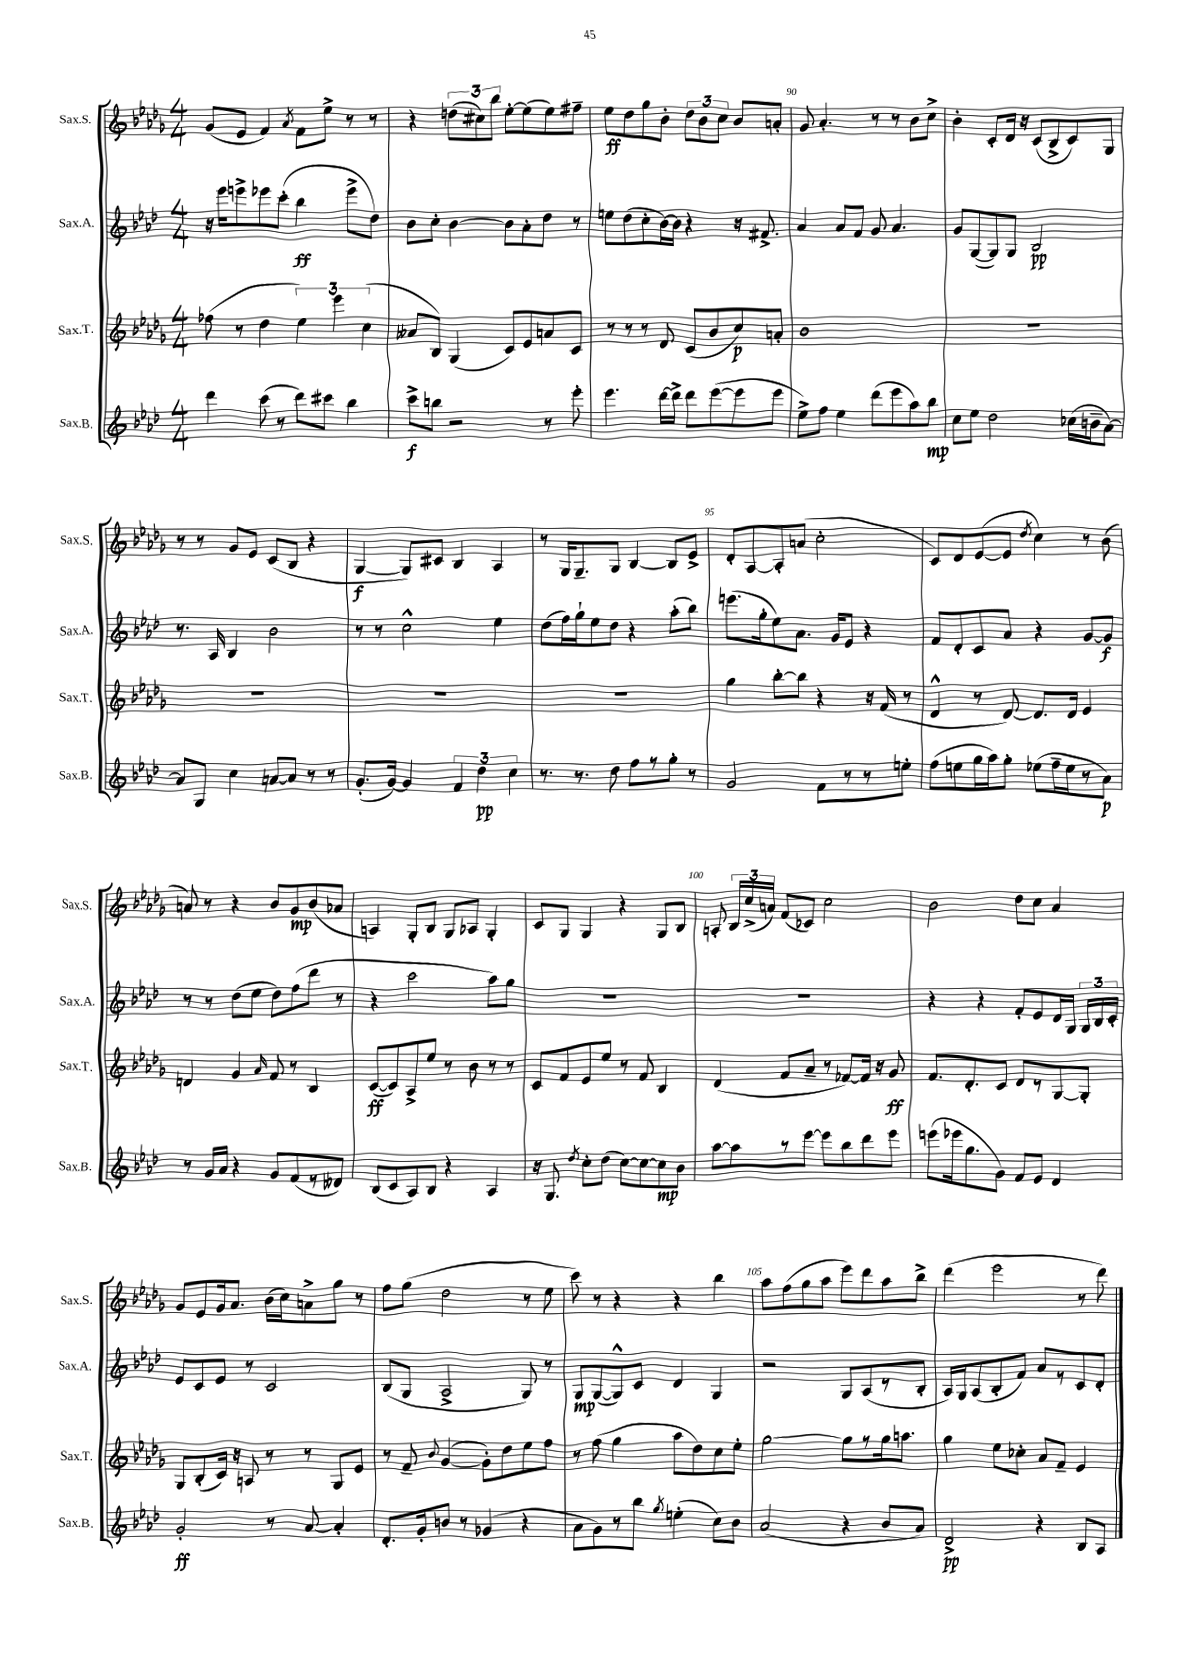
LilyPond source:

<<
\new StaffGroup <<
\new Staff = "s0" \with { instrumentName = "Sax.S." shortInstrumentName = "Sax.S." } {
    \clef treble \key des \major \numericTimeSignature \time 4/4
    \autoBeamOff ges'8[( ees'8] f'4) \acciaccatura { aes'8 } f'8[ ees''8]-> r8 r8 |
    r4 \tuplet 3/2 { d''8[( cis''8) bes''8] } ees''8[~-. ees''8( ees''8) fis''8]-- |
    ees''8[\ff des''8 ges''8 bes'8]-. \tuplet 3/2 { des''8[ bes'8 c''8] } bes'8[ a'8]-. |
    ges'8 aes'4.-. r8 r8 bes'8[ c''8]-> |
    bes'4-. c'8[-. des'16] r16 c'8[( bes8-> c'8) ges8] |
    r8 r8 ges'8[ ees'8] c'8[( bes8] r4 |
    ges4~\f ges8[) cis'8] bes4 aes4 |
    r8 ges16[ ges8.-- ges8] bes4~ bes8[ ees'8]-> |
    des'8[-. aes8~ aes8-. a'8]( c''2-. |
    c'8[) des'8 ees'8~( ees'8] \acciaccatura { des''8 } c''4) r8 bes'8( |
    a'8) r8 r4 bes'8[ ges'8\mp bes'8( aes'8] |
    a4) ges8[-. bes8] ges8[ aes8] ges4-. |
    c'8[ ges8] ges4 r4 ges8[ bes8] |
    a8-. \tuplet 3/2 { bes16[ c''16->( a'16]) } f'8[( ces'8]) c''2 |
    bes'2 des''8[ c''8] aes'4 |
    ges'8[ ees'8 ges'16 aes'8.] bes'16[( c''16) a'8-> ges''8] r8 |
    f''8[ ges''8]( des''2 r8 ees''8 |
    c'''8) r8 r4 r4 bes''4 |
    aes''8[ f''8( ges''8 aes''8] ees'''8[) des'''8 aes''8 bes''8]-> |
    des'''4( ees'''2 r8 des'''8) \bar "|." |
}
\new Staff = "s1" \with { instrumentName = "Sax.A." shortInstrumentName = "Sax.A." } {
    \clef treble \key aes \major \numericTimeSignature \time 4/4
    \autoBeamOff r16 ees'''16[ e'''8-> ees'''8 c'''8]-.( bes''4\ff ees'''8[-> des''8]) |
    bes'8[ c''8]-. bes'4~ bes'8[ aes'8-. des''8] r8 |
    e''8[ des''8( c''8-. bes'16~) bes'16] r4 r16 fis'8.-> |
    aes'4 aes'8[ f'8] g'8 aes'4. |
    g'8[ g8~( g8) g8] bes2\pp |
    r8. aes16 bes4 bes'2 |
    r8 r8 c''2-^ ees''4 |
    des''8[( f''16) g''16-! ees''8 des''8] r4 aes''8[-.( bes''8]) |
    e'''8.[( g''16-. ees''8) aes'8.] g'16[ ees'8] r4 |
    f'8[ des'8-. c'8 aes'8] r4 g'8[~ g'8]\f |
    r8 r8 des''8[( ees''8] des''8[) f''8( des'''8] r8 |
    r4 c'''2 aes''8[) g''8] |
    R1 |
    R1 |
    r4 r4 f'8[-. ees'8 des'16 g16] \tuplet 3/2 { g16[ bes16 c'16]-. } |
    ees'8[ c'8 ees'8] r8 c'2 |
    bes8[( g8] aes2-> g8) r8 |
    g8[\mp g8~( g8-^) c'8] des'4 g4 |
    r2 g8[ aes8( r8 bes8]-. |
    aes16[) g16 aes8( bes8-. f'8]) aes'8[ r8 c'8 des'8]-. \bar "|." |
}
\new Staff = "s2" \with { instrumentName = "Sax.T." shortInstrumentName = "Sax.T." } {
    \clef treble \key des \major \numericTimeSignature \time 4/4
    \autoBeamOff fes''8( r8 des''4 \tuplet 3/2 { ees''4) ees'''4 c''4( } |
    aeses'8[ bes8]) ges4( c'8[) ees'8 a'8 c'8] |
    r8 r8 r8 des'8 c'8[( bes'8 c''8\p) a'8]-. |
    bes'1 |
    R1 |
    R1 |
    R1 |
    R1 |
    ges''4 bes''8[~-. bes''8] r4 r16 f'16( r8 |
    des'4-^ r8 des'8~) des'8.[ des'16] ees'4 |
    d'4 ges'4 \grace { aes'16 } f'8 r8 bes4 |
    c'8[~\ff( c'8) aes8-> ees''8] r8 bes'8 r8 r8 |
    c'8[ f'8 ees'8 ees''8] r8 f'8 bes4 |
    des'4( f'8[ aes'8]-- r8 fes'8[~) fes'16] r16 ges'8\ff |
    f'8.[ des'8.-. c'8] des'8[ r8 ges8~ ges8]-. |
    ges8[ bes8-.( c'16]) r16 a8 r8 r8 ges8[ ees'8] |
    r8 f'8-- \appoggiatura { bes'8 } ges'4~( ges'8[-.) des''8 ees''8 f''8] |
    r8 f''8( ges''4 aes''8[ des''8) c''8 ees''8]-. |
    ges''2~ ges''8[ r8 ges''16 a''8.] |
    ges''4 ees''8[ ces''8]-. aes'8[ f'8]-- ees'4 \bar "|." |
}
\new Staff = "s3" \with { instrumentName = "Sax.B." shortInstrumentName = "Sax.B." } {
    \clef treble \key aes \major \numericTimeSignature \time 4/4
    \autoBeamOff des'''4 c'''8( r8 des'''8[) cis'''8] bes''4 |
    c'''8[->\f b''8] r2 r8 ees'''8-. |
    ees'''4. des'''16[~ des'''16]-> des'''8[ ees'''8~( ees'''8 ees'''8] |
    ees''8[->) f''8] ees''4 des'''8[( ees'''8 aes''8) bes''8]\mp |
    c''8[ ees''8] des''2 ces''16[( b'16-- aes'8]~) |
    aes'8[ g8] c''4 a'8[~ a'8] r8 r8 |
    g'8.[-.( g'16]~) g'4 \tuplet 3/2 { f'4 des''4\pp c''4 } |
    r8. r8. des''8 f''8[ r8 g''8]-. r8 |
    g'2 f'8[ r8 r8 e''8]-. |
    f''8[( e''8 g''16 aes''16) g''8]-. ees''8[( f''16-- ees''16 r8 aes'8]\p) |
    r8 g'16[ aes'16] r4 g'8[ f'8( r8 deses'8]) |
    bes8[( c'8 aes8) bes8] r4 aes4 |
    r16 g8. \acciaccatura { des''8 } c''8[-. des''8]( c''8[~) c''8~ c''8\mp bes'8] |
    aes''8[~ aes''8 r8 ees'''8]~ ees'''8[ bes''8 des'''8 ees'''8] |
    e'''8[( ees'''16 g''8. g'8]) f'8[ ees'8] des'4 |
    g'2-.\ff r8 aes'8~ aes'4-. |
    des'8.[-. g'16-. b'8] r8 ges'4( r4 |
    aes'8[ g'8) r8 bes''8] \acciaccatura { g''8 } e''4-.( c''8[) bes'8] |
    aes'2( r4 bes'8[ aes'8]) |
    des'2->\pp r4 bes8[ aes8] \bar "|." |
}
>>
>>
\layout { \context { \Score currentBarNumber = #87 \override BarNumber.break-visibility = ##(#f #t #t) barNumberVisibility = #(every-nth-bar-number-visible 5) } }
